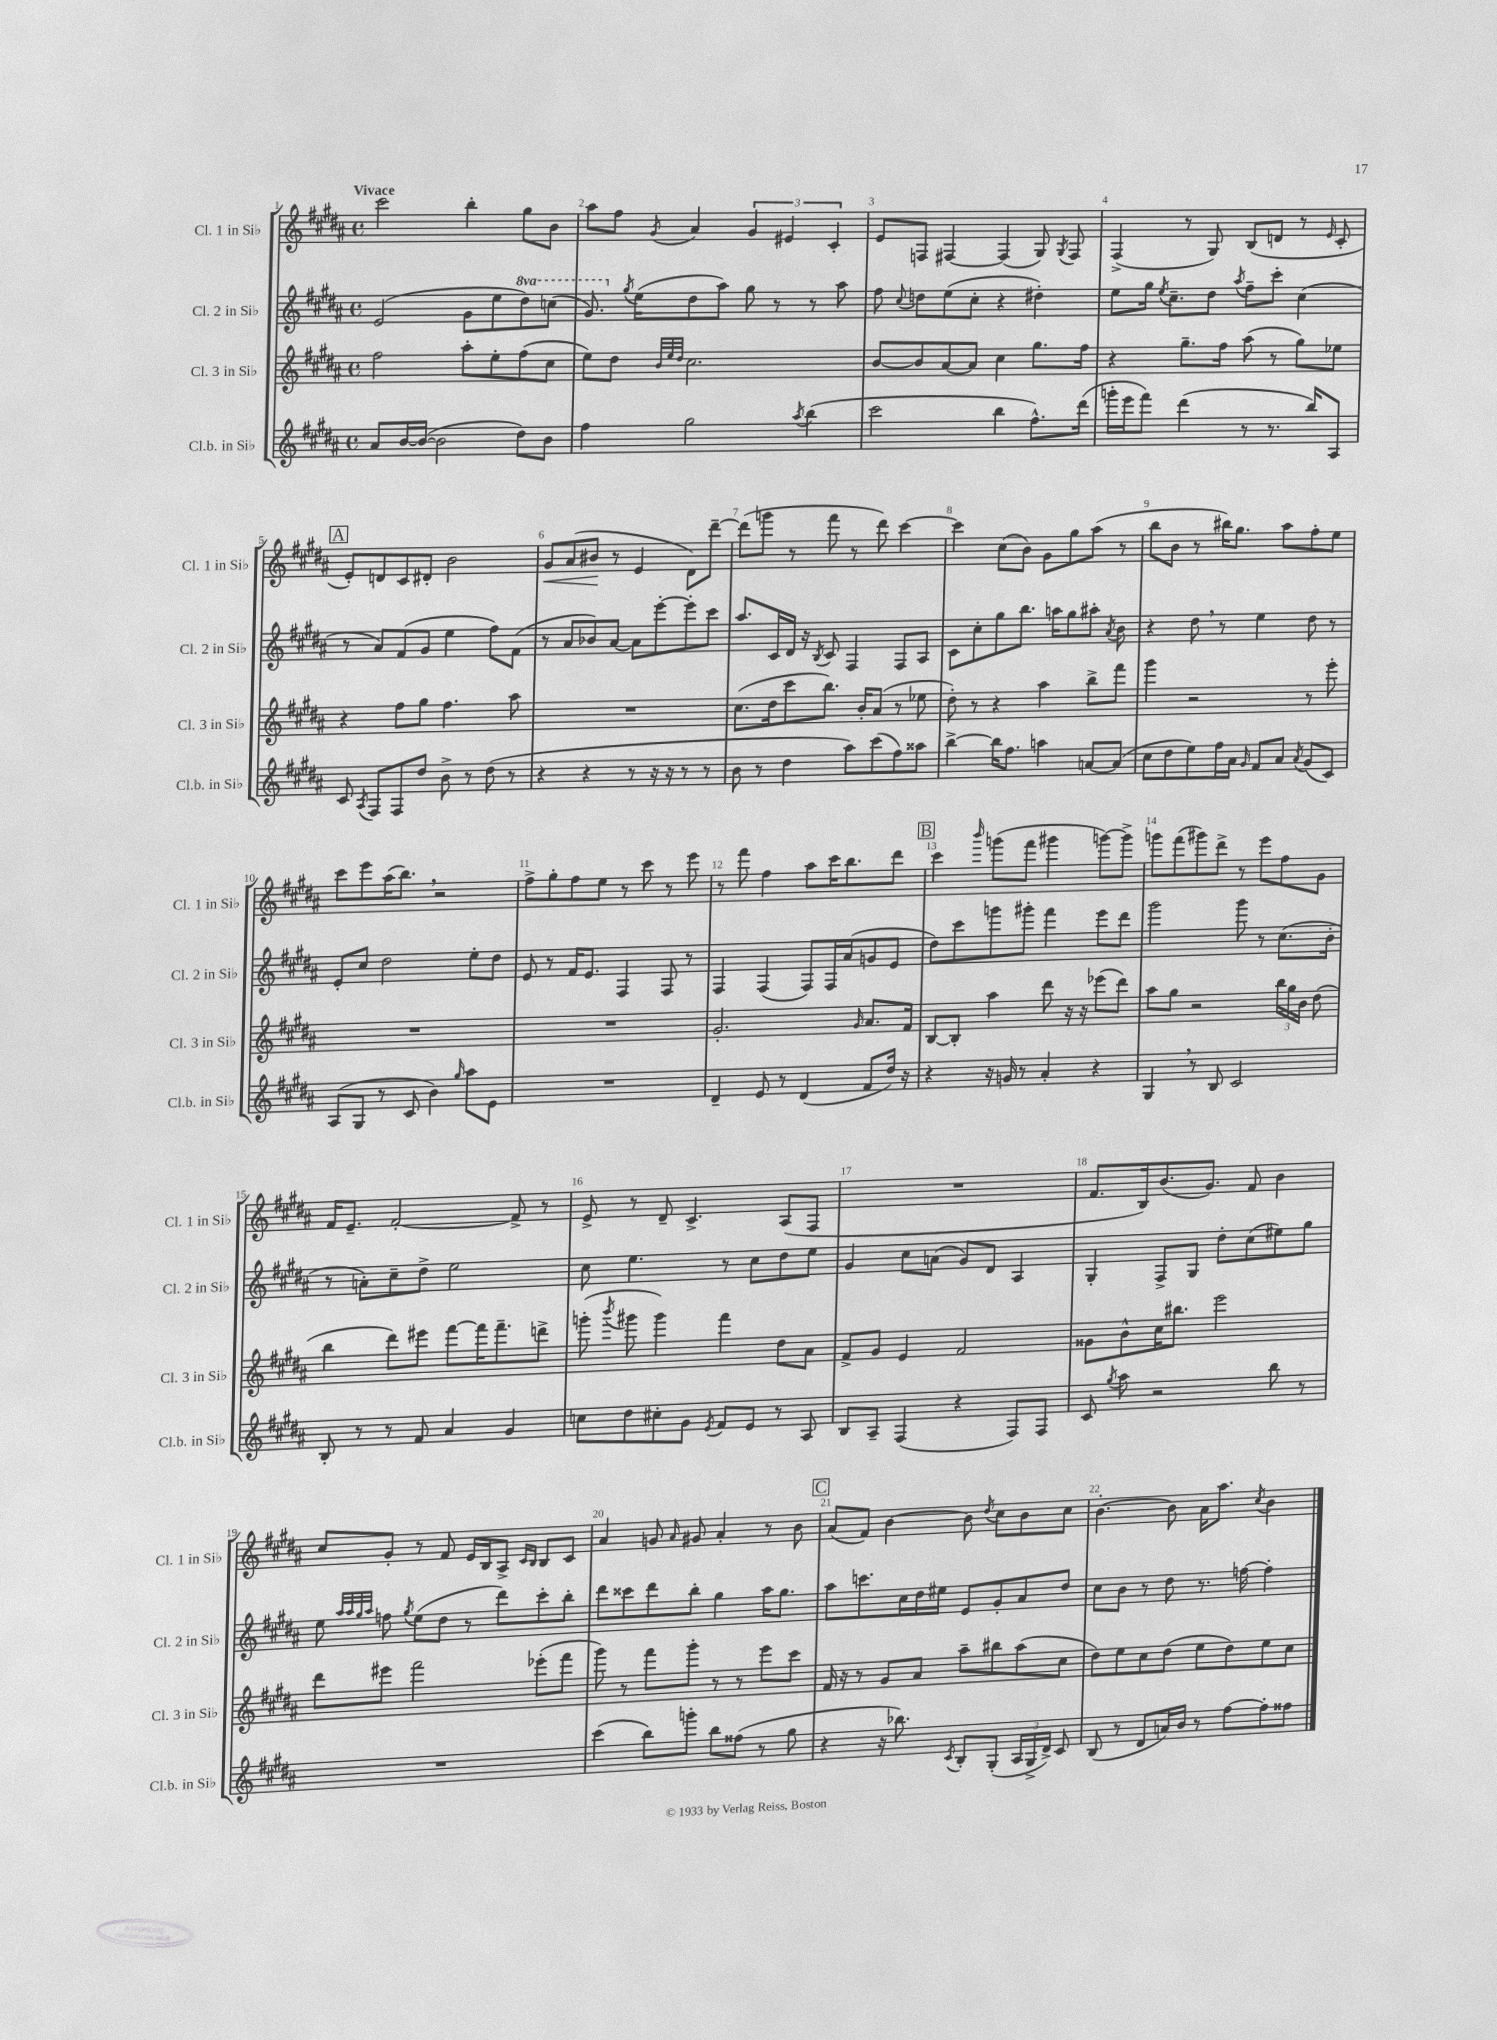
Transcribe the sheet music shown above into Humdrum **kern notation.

**kern	**kern	**kern	**kern
*staff4	*staff3	*staff2	*staff1
*clefG2	*clefG2	*clefG2	*clefG2
*k[f#c#g#d#a#]	*k[f#c#g#d#a#]	*k[f#c#g#d#a#]	*k[f#c#g#d#a#]
*M4/4	*M4/4	*M4/4	*M4/4
*met(c)	*met(c)	*met(c)	*met(c)
8a#/L	2ff#\	(2e/	2ccc#\
[16b/L	.	.	.
(16b/_JJ	.	.	.
2b\]	.	.	.
.	8aa#'\L	8g#\L	4bb'\
.	8ee'\	8ee\	.
8dd#\L)	(8ff#\	8ddd#\)	8gg#\L
8b\J	8cc#\J	(8ccc\J	8b\J
=	=	=	=
4ff#\	8ee\L)	8.gg#/)	8aa#\L
.	8dd#\J	.	8ff#\J
.	.	8qgg#/	.
.	.	(16ee\LK	.
.	32qqb/LLL	.	.
.	32qqee/	.	.
.	32qqdd#/JJJ	.	8qg#/
2gg#\	2.cc#\	8dd#\	4a#/
.	.	8aa#\J)	.
.	.	8gg#\	6g#/
.	.	8r	.
.	.	.	6e#/
8qaa#/	.	.	.
(4bb\	.	8r	.
.	.	.	6c#'/
.	.	8aa#\	.
=	=	=	=
2ccc#\	[8b/L	8ff#\	8e/L
.	.	8qqcc#/	.
.	8b/]	8dd\L	8F/J
.	[8a#/	(8ee\	[4F#/
.	8a#/]J	8cc#'\J	.
4bb\	4cc#\	4r	(4F#/]
8.ff#^^\L)	8.gg#\L	4dd#'\)	8G#/)
.	.	.	8qG#/
.	.	.	8F#/
(16ddd#\Jk	16ff#\Jk	.	.
=	=	=	=
16ggg'\LL	4r	8ee\L	(4F#^/
16eee\J	.	.	.
8fff#\J)	.	16gg#\Jk	.
.	.	8qee/	.
.	.	8.cc#~\L	.
(4ddd#\	8.gg#~\L	.	8r
.	.	8dd#\J	8G#/)
.	16ff#\Jk	.	.
.	.	8qaa#/	.
8r	(8aa#\	8ff#~\L	(8B/L
8.r	8r	8ccc#'\J	8d/J
.	8gg#\L)	(4cc#\	8r
16bb/LK)	.	.	.
.	.	.	16qqe/
8A#/J	8ee-\J	.	8c#'/
=	=	=	=
8c#/	4r	8r	8e'/L)
8qA#/	.	.	.
8F#/L	.	8a#/L)	8d/
8F#/	8ff#\L	(8f#/	8c#/
8dd#/J	8gg#\J	8g#/J	8d#'/J
8b^\	4.ff#\	4ee\	2b\
8r	.	.	.
(8dd#\	.	8ff#\L)	.
8r	8aa#\	(8f#\J	.
=	=	=	=
4r	1r	8r	8g#/L
.	.	8a#/L	(8a#/
4r	.	8b-/)	8b#/J
.	.	[8a#/J	8r
8r	.	8a#\]L	4e/
16r	.	[8eee'\	.
16r	.	.	.
8r	.	8eee'\]	8d#\L)
8r	.	8ccc#\J	[8ddd#~\J
=	=	=	=
8b\	(8.cc#\L	8.aa#/L	(8ddd#\]L
8r	.	.	8ggg\J
.	16dd#\k	16c#/L	.
4dd#\	8ccc#\	16d#/JJ	8r
.	.	16r	.
.	.	8qB/	.
.	8.bb\J)	8c#/	8fff#\
8aa#\L)	.	4F#/	8r
.	16b'/LK	.	.
(8ccc#\	(8a#/J	.	8ddd#\)
8ff#\)	8r	8F#/L	[4ccc#\
8aa##\J	8ee-\	8A#/J	.
=	=	=	=
[4bb^\	8dd#'\)	8c#\L	4ccc#\]
.	8r	8cc#'\	.
16bb\]LK	4r	8gg#\	(8cc#\L
8.ff#\J	.	.	.
.	.	8.bb\J	8b\J)
4aa\	4aa#\	.	8g#\L
.	.	16aa\LK	.
.	.	8gg#\	8gg#\
[8a/L	8bb^\L	8aa#'\J	(8aa#\J
.	.	8qa#/	.
(8a/]J	8fff#\J	8b\	8r
=	=	=	=
8cc#\L	4ggg#\	4r	8bb\L
8dd#\	.	.	8b\J
8ee\)	2r	8dd#\	8r
16ff#\L	.	8r	16bb#\LK)
16a#\JJ	.	.	8.gg#\J
16qqg#/	.	.	.
8f#/L	.	4ee\	.
8a#/J	.	.	8aa#\L
8qa#/	.	.	.
(8g#/L	8r	8dd#\	8ff#'\
8c#/J)	8eee'\	8r	8ee\J
=	=	=	=
(8A#/L	1r	8e'/L	8ccc#\L
8G#/J	.	8cc#/J	8eee\
8r	.	2dd#\	(16aa#\K
.	.	.	8.bb\J)
8c#/	.	.	.
4b\)	.	.	2r
16qqgg#/	.	.	.
8aa#\L	.	8ee'\L	.
8e\J	.	8dd#\J	.
=	=	=	=
1r	1r	8e/	8ff#^\L
.	.	8r	8gg#'\
.	.	16f#/LK	8ff#\
.	.	8.e/J	.
.	.	.	8ee\J
.	.	4F#/	8r
.	.	.	8ccc#\
.	.	8F#/	8r
.	.	8r	8eee\
=	=	=	=
4d#~/	2.g#'/	4F#/	8r
.	.	.	8fff#\
8e/	.	(4F#/	4ff#\
8r	.	.	.
(4d#/	.	8F#/L)	8aa#\L
.	.	16F#/L	16ccc#\K
.	.	(16a#/J	8.bb\
.	16qqg#/	.	.
8f#/L	8.a#/L	8g/	.
16dd#/Jk)	.	8e/J	8ddd#\J
16r	16f#/Jk	.	.
=	=	=	=
4r	[8B/L	8dd#\L)	4ccc#\
.	8B'/]J	8ccc#\	.
.	.	.	16qqbbb/
16r	4aa#\	8ggg\	(8ggg\L
16g/	.	.	.
8r	.	8ggg#'\J	8fff#\J
4a#'/	8ddd#\	4fff#\	4ggg#\
.	16r	.	.
.	16r	.	.
4r	(8eee-\L	8eee\L	[8ggg\L)
.	8ddd#\J)	8ddd#\J	8ggg^\]J
=	=	=	=
4G#/	8aa#\L	2ggg#\	8ggg\L
.	8gg#\J	.	(8fff#\
8r	2r	.	8ggg#\)
8B/	.	.	8ddd#^\J
2c#/	.	8ggg#\	8r
.	.	8r	8eee\L
.	24bb\LL	(8.cc#\L	8ff#\
.	24gg#\	.	.
.	24b\JJ	.	.
.	(8dd#\	.	8g#\J
.	.	16b'\Jk	.
=	=	=	=
8B'/	4bb\	8r	16f#/LK
.	.	.	8.e~/J
8r	.	8a'\L)	.
8r	8ddd#\L)	8cc#~\	[2f#'/
8f#/	8eee#\J	8dd#^\J	.
4a#/	[8fff#\L	2ee\	.
.	16fff#\]K	.	.
.	8.fff#~\	.	.
4g#/	.	.	8f#^/]
.	8ddd^\J	.	8r
=	=	=	=
8cc\L	(8ggg'\	8cc#\	8e^/
.	8qbbb/	.	.
8dd#\	8ggg#\	4.ee\	8r
8cc#'\	4ggg#\)	.	8d#~/
8g#\J	.	.	4.c#^/
8qe/	.	.	.
8f#/L	4fff#\	8r	.
8e/J	.	8cc#\L	.
8r	8dd#\L	8dd#\	(8A#/L
8A#/	8a#\J	8ee\J	8F#/J
=	=	=	=
8B/L	8f#^/L	4g#/	1r
8A#~/J	8g#/J	.	.
(4F#/	4e/	8cc#\L	.
.	.	(8a\J	.
4r	2f#/	8g#/L)	.
.	.	8d#/J	.
8F#/L)	.	4A#/	.
8F#/J	.	.	.
=	=	=	=
8c#/	8g##\L	4G#'/	8.f#/L
8qgg#/	.	.	.
8aa#\	8b^^\	.	.
.	.	.	16B/k)
2r	16cc#\K	8F#^/L	(8.b/
.	8.bb#\J	.	.
.	.	8G#/J	.
.	.	.	8.g#/J)
.	2eee\	8dd#'\L	.
.	.	(8cc#\	8f#/
8bb\	.	8ee#\)	4b\
8r	.	8gg#\J	.
=	=	=	=
1r	8ddd#\L	8ee\	8cc#/L
.	.	32qqaa#/LLL	.
.	.	32qqaa#/	.
.	.	32qqgg#/	.
.	.	32qqaa#/JJJ	.
.	8eee#\J	8ff\	8g#'/J
.	.	8qgg#/	.
.	2fff#\	(8ee\L	8r
.	.	8dd#\J	8f#/
.	.	8r	16e/LL
.	.	.	16B/J
.	.	8ddd#\L)	8A#^/J
.	.	.	16qqc#/LL
.	.	.	16qqB/JJ
.	(8eee-'\L	8ccc#'\	8B/L
.	8fff#\J	8bb'\J	8c#/J
=	=	=	=
(4ccc#\	8ggg#\)	8ddd#\L	4a#/
.	8r	8ccc##\	.
8bb\L)	8fff#\L	8ddd#\	8g/
.	.	.	16qqa#/
8ggg'\J	8ggg#'\J	8bb'\J	8g#/
8bb\L	8r	4gg#\	4a#'/
(8ff##\J	8r	.	.
8r	8eee\L	16aa#\LK	8r
.	.	8.gg#\J	.
8gg#\	8ccc#\J	.	8b\
=	=	=	=
4r	16f#/	8aa#\L	(8a#/L
.	16r	.	.
.	8r	8.ccc\	8f#/J)
16r	8g#/L	.	[4b\
8.bb-\)	.	16cc#\L	.
.	8a#/J	16dd#\	.
.	.	16ee#\JJ	.
8qc#/	.	.	.
8B'/L	8aa#~\L	8e/L	8b\]
.	.	.	8qdd#/
(8G#'/J	8bb#\	8g#'/	8cc#\L
24A#/LL	(8aa#\	8a#/	8b\
24G#^/	.	.	.
24d#^/JJ)	.	.	.
8c#/	8cc#\J	8dd#/J	8cc#\J
=	=	=	=
(8B/	8dd#\L)	8cc#\L	[4.b'\
8r	8ee\	8b\J	.
8d#/L	8cc#\	8r	.
16a/L)	(8dd#\J	8dd#\	8b\]
16b/JJ	.	.	.
8r	8ee\L	8.r	16a#\LK
.	.	.	8.aa#\J
[8ff#\L	8dd#\)	.	.
.	.	[16ff\	.
.	.	.	8qcc#/
8ff#'\]	8ee\	4ff'\]	4b\
8ff##\J	8cc#\J	.	.
==	==	==	==
*-	*-	*-	*-
